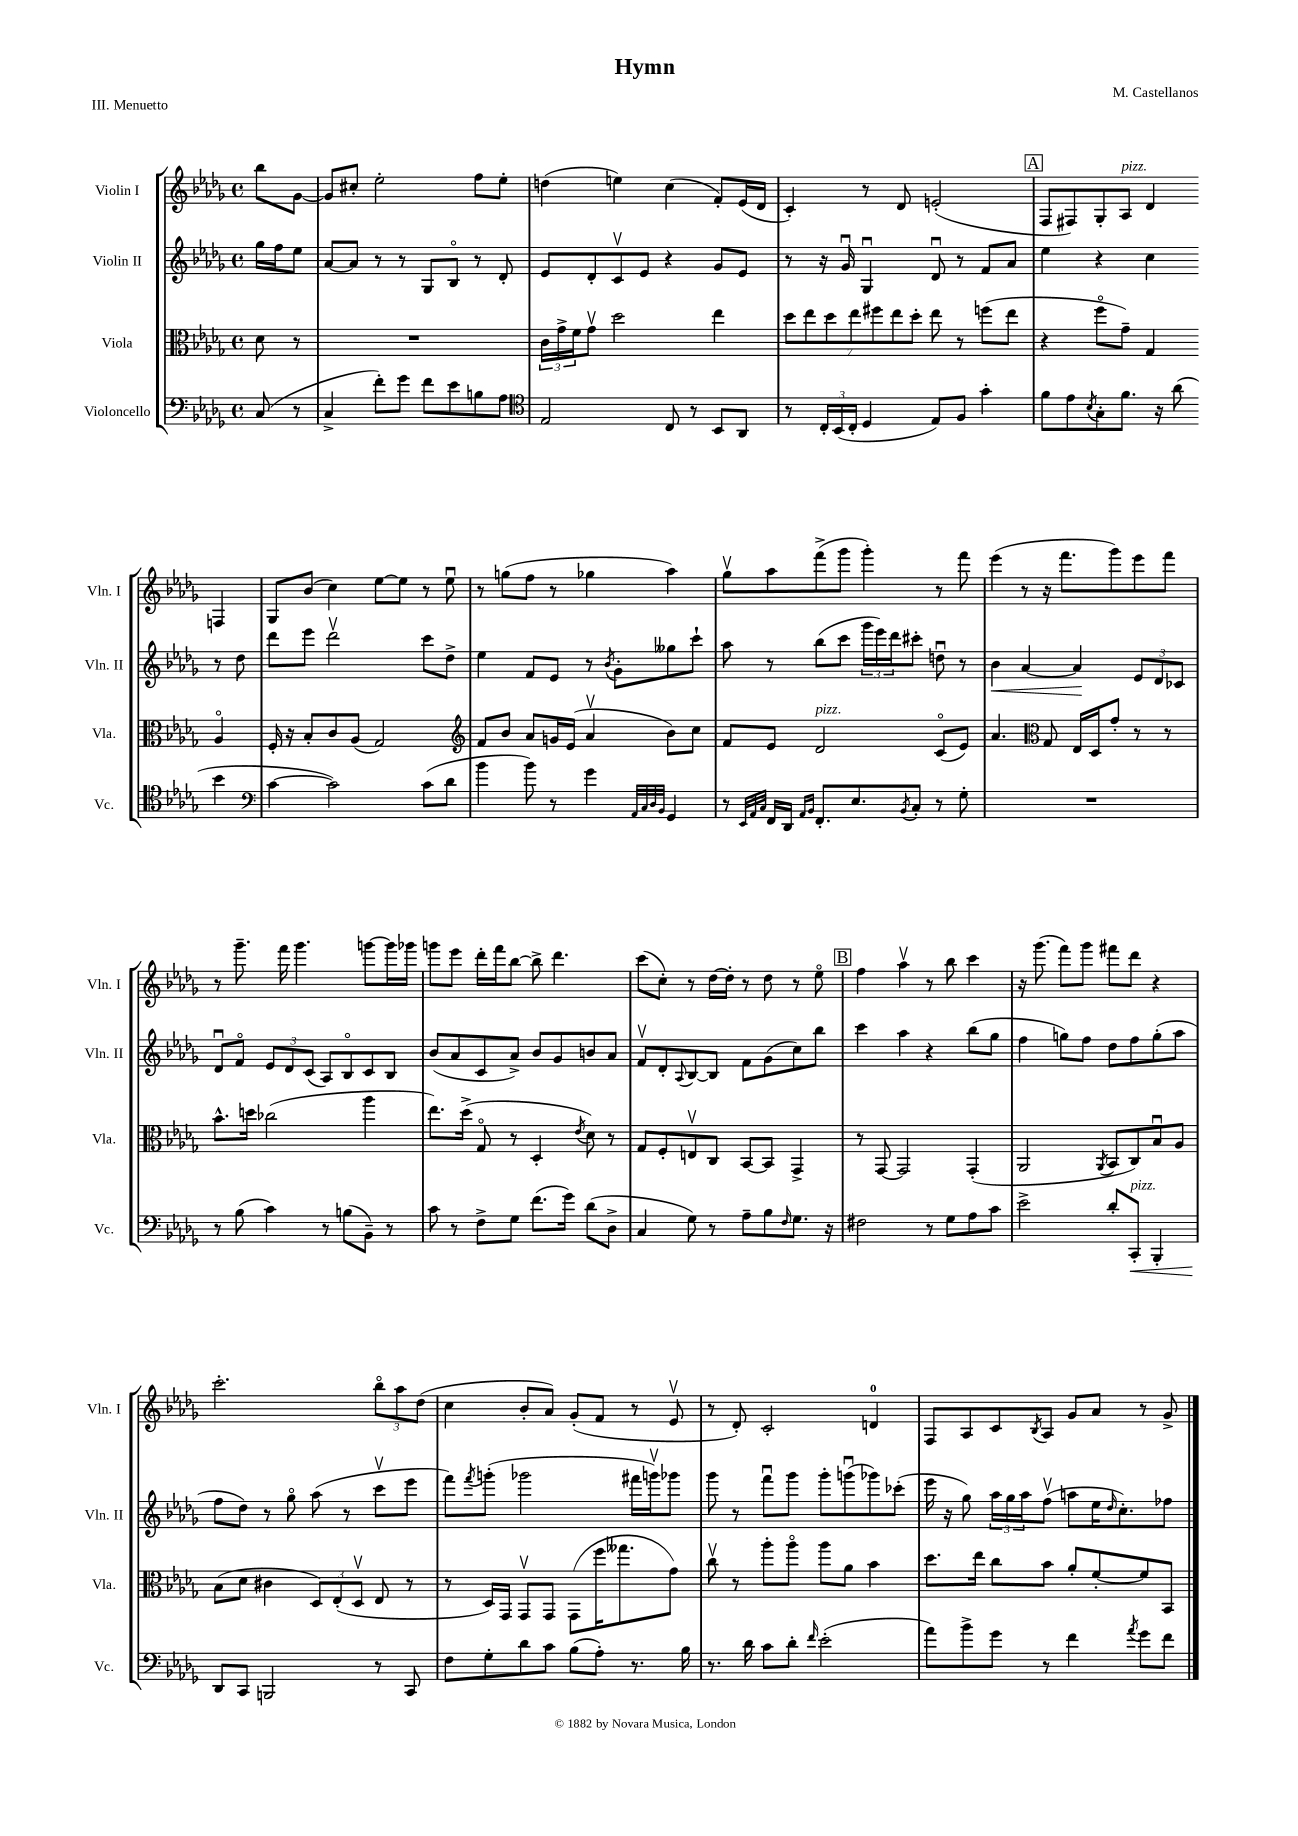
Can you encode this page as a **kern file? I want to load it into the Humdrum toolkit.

**kern	**kern	**kern	**kern
*staff4	*staff3	*staff2	*staff1
*clefF4	*clefC3	*clefG2	*clefG2
*k[b-e-a-d-g-]	*k[b-e-a-d-g-]	*k[b-e-a-d-g-]	*k[b-e-a-d-g-]
*M4/4	*M4/4	*M4/4	*M4/4
*met(c)	*met(c)	*met(c)	*met(c)
(8C/	8d-\	16gg-\LL	8bb-\L
.	.	16ff\J	.
8r	8r	8ee-\J	[8g-\J
=	=	=	=
4C^/	1r	[8a-/L	8g-/]L
.	.	8a-/]J	8cc#'/J
8f'\L)	.	8r	2ee-'\
8g-\J	.	8r	.
8f\L	.	8G-/L	.
8e-\	.	8B-o/J	.
8B\	.	8r	8ff\L
8A-\J	.	8d-'/	8ee-'\J
=	=	=	=
*clefC4	*	*	*
2E-/	24c\LL	8e-/L	(4dd\
.	24g-^\	.	.
.	24f\J	.	.
.	8g-v\J	8d-'/	.
.	2dd-\	8cv/	4ee\)
.	.	8e-/J	.
8C/	.	4r	(4cc\
8r	.	.	.
8BB-/L	4ee-\	8g-/L	8f'/L)
8AA-/J	.	8e-/J	(16e-/L
.	.	.	16d-/JJ
=	=	=	=
8r	14dd-\L	8r	4c'/)
.	14ee-\	.	.
24C'/LL	.	16r	.
.	14dd-\	.	.
(24BB-/	.	.	.
.	.	16g-u/	.
24C'/JJ	.	.	.
.	14ee-\	.	.
4D-/	.	4G-u/	8r
.	14ff#\	.	.
.	14ee-\	.	.
.	.	.	8d-/
.	14dd-'\J	.	.
8E-/L)	8ee-\	8d-u/	(2e'/
8F/J	8r	8r	.
4g-'\	(8ff\L	8f/L	.
.	8ee-\J	8a-/J	.
=	=	=	=
8f\L	4r	4ee-\	8F/L
8e-\	.	.	8F#/)
8qB-/	.	.	.
8G-'\	8ffo\L	4r	8G-'/
8.f\J	8g-~\J)	.	8A-/J
.	4G-/	4cc\	4d-/
16r	.	.	.
(8a-\	.	.	.
4b-\	4A-o/	8r	4F/
.	.	8dd-\	.
=	=	=	=
*clefF4	*	*	*
[4c\	16F'/	8ddd-\L	8G-/L
.	16r	.	.
.	8B-'/L	8eee-\J	(8b-/J
2c\])	8c/	2ddd-v\	4cc\)
.	(8A-/J	.	.
.	2G-/)	.	[8ee-\L
.	.	.	8ee-\]J
(8c\L	.	8ccc\L	8r
8d-\J	.	8dd-^\J	8ee-u\
=	=	=	=
*	*clefG2	*	*
4b-\	8f/L	4ee-\	8r
.	8b-/J	.	(8gg\L
8b-\)	8a-/L	8f/L	8ff\J
8r	16g/L	8e-/J	8r
.	(16e-/JJ	.	.
4g-\	4a-v/	8r	4gg-\
.	.	8qb-/	.
.	.	8g-'\L	.
32qqAA-/LLL	.	.	.
32qqC/	.	.	.
32qqD-/	.	.	.
32qqBB-/JJJ	.	.	.
4GG-/	8b-\L)	8gg--\	4aa-\)
.	8cc\J	8ccc`\J	.
=	=	=	=
8r	8f/L	8aa-\	8gg-v\L
32qqEE-/LLL	.	.	.
32qqAA-/	.	.	.
32qqC/JJJ	.	.	.
16FF/LL	8e-/J	8r	8aa-\
16DD-/JJ	.	.	.
16qqAA-/LL	.	.	.
16qqBB-/JJ	.	.	.
8.FF'/L	2d-/	(8bb-\L	(8fff^\
.	.	8ccc\J	8ggg-\J
8.E-/	.	.	.
.	.	24ggg-\LL	4ggg-'\)
.	.	24eee-\)	.
.	.	24ddd-\J	.
8qBB-/	.	.	.
8C'/J	.	8ccc#'\J	.
8r	(8co/L	8ddu\	8r
8G-'\	8e-/J)	8r	8fff\
=	=	=	=
1r	4.a-/	4b-\	(4eee-\
.	.	[4a-/	8r
*	*clefC3	*	*
.	8G-/	.	16r
.	.	.	8.fff\L
.	16E-/LL	4a-/]	.
.	16D-/J	.	.
.	8g-'/J	.	8ggg-\)
.	8r	12e-/L	8eee-\
.	.	12d-/	.
.	8r	.	8fff\J
.	.	12c-/J	.
=	=	=	=
8r	8.b-^^\L	8d-u/L	8r
(8B-\	.	8fo/J	8.ggg-~\
.	16dd\Jk	.	.
4c\)	(2cc-\	12e-/L	.
.	.	.	16fff\
.	.	12d-/	.
.	.	.	4.ggg-\
.	.	(12c/J	.
8r	.	8A-/L)	.
(8B\L	.	8B-o/	.
8BB-~\J)	4aa-\	8c/	[8ggg\L
8r	.	8B-/J	16ggg\]L
.	.	.	16ggg-\JJ
=	=	=	=
8c\	8.ee-\L)	(8b-/L	8ggg\L
8r	.	8a-/	8eee-\J
.	(16dd-^\Jk	.	.
8F^\L	8G-o/	8c/	16ddd-'\LL
.	.	.	16fff\J
8G-\J	8r	8a-^/J)	[8bb-\J
(8.f\L	4D-'/	8b-/L	8bb-^\]
.	.	8g-/	4.ddd-\
16g-\Jk)	.	.	.
.	8qe-/	.	.
(8d-\L	8d-\)	8b/	.
8D-^\J	8r	8a-/J	.
=	=	=	=
4C/	8G-/L	8fv/L	(8ccc\L
.	8F'/	8d-'/	8cc'\J)
.	.	8qqA-/	.
8G-\)	8Ev/	[8B-/	8r
8r	8C/J	8B-/]J	[16dd-\LL
.	.	.	16dd-'\]JJ
8A-~\L	[8BB-/L	8f\L	8r
8B-\	8BB-/]J	(8g-\	8dd-\
16qqF/	.	.	.
8.G-\J	4GG-^/	8cc\)	8r
.	.	8bb-\J	8ee-o\
16r	.	.	.
=	=	=	=
2F#\	8r	4ccc\	4ff\
.	[8GG-/	.	.
.	2GG-/]	4aa-\	4aa-v\
8r	.	4r	8r
8G-\L	.	.	8bb-\
8A-\	(4GG-'/	(8bb-\L	4ccc\
8c\J	.	8gg-\J	.
=	=	=	=
2e-^\	2AA-/	4ff\	16r
.	.	.	(8.ggg-\
.	.	8gg\L)	8fff\L)
.	.	8ff\J	8ggg-\J
.	8qAA-/	.	.
8d-'/L	8BB-/L	8dd-\L	8fff#\L
8CC'/J	8C/)	8ff\	8ddd-\J
4BBB-'/	8B-u/	(8gg'\	4r
.	8A-/J	8aa-\J	.
=	=	=	=
8DD-/L	(8B-\L	8ff\L	2.ccc'\
8CC/J	8d-\J	8dd-\J)	.
2BBB/	4c#\	8r	.
.	.	8gg-o\	.
.	12D-/L)	(8aa-\	.
.	(12E-'/	.	.
.	.	8r	.
.	12D-v/J	.	.
8r	8E-/	8cccv\L	12bb-o\L
.	.	.	12aa-\
8CC/	8r	8eee-\J	.
.	.	.	(12dd-\J
=	=	=	=
8F\L	8r	8fff\L)	4cc\
.	.	8qfff/	.
8G-'\	16D-/LL)	(8ggg'\J	.
.	16GG-/JJ	.	.
8d-\	8GG-v/L	2ggg-\	8b-'/L
8c\J	8GG-/J	.	8a-/J)
(8B-\L	(8GG-\L	.	(8g-'/L
8A-'\J)	16ff\K	.	8f/J
.	8.gg--\	.	.
8.r	.	16fff#\LL	8r
.	.	16gggv\J)	.
.	8g-\J)	8ggg-\J	8e-v/
16B-\	.	.	.
=	=	=	=
8.r	8ccv\	8ggg-\	8r
.	8r	8r	8d-'/)
16d-\	.	.	.
8c\L	8aa-'\L	8fffu\L	2c'/
8d-'\J	8aa-o\J	8ggg-\J	.
16qqf/	.	.	.
(2e-'\	8aa-\L	8ggg-'\L	.
.	8a-\J	(8gggu\	.
.	4b-\	8ggg-\)	4d/
.	.	(8ccc-'\J	.
=	=	=	=
8a-\L)	8.dd-\L	16eee-\	8F/L
.	.	16r	.
8b-^\	.	8gg-\)	8A-/
.	16ee-\Jk	.	.
8g-\J	8cc\L	24aa-\LL	8c/
.	.	24gg-\	.
.	.	24aa-\J	.
.	.	.	8qB-/
8r	8b-\J	(8ffv\J	8A-/J
4f\	8a-'/L	8aa\L	8g-/L
.	[8f'/	16ee-\K	8a-/J
.	.	16qqdd-/	.
.	.	8.cc'\)	.
8qa-/	.	.	.
8g-\L	8f/]	.	8r
8f\J	8BB-/J	8ff-\J	8g-^/
==	==	==	==
*-	*-	*-	*-
